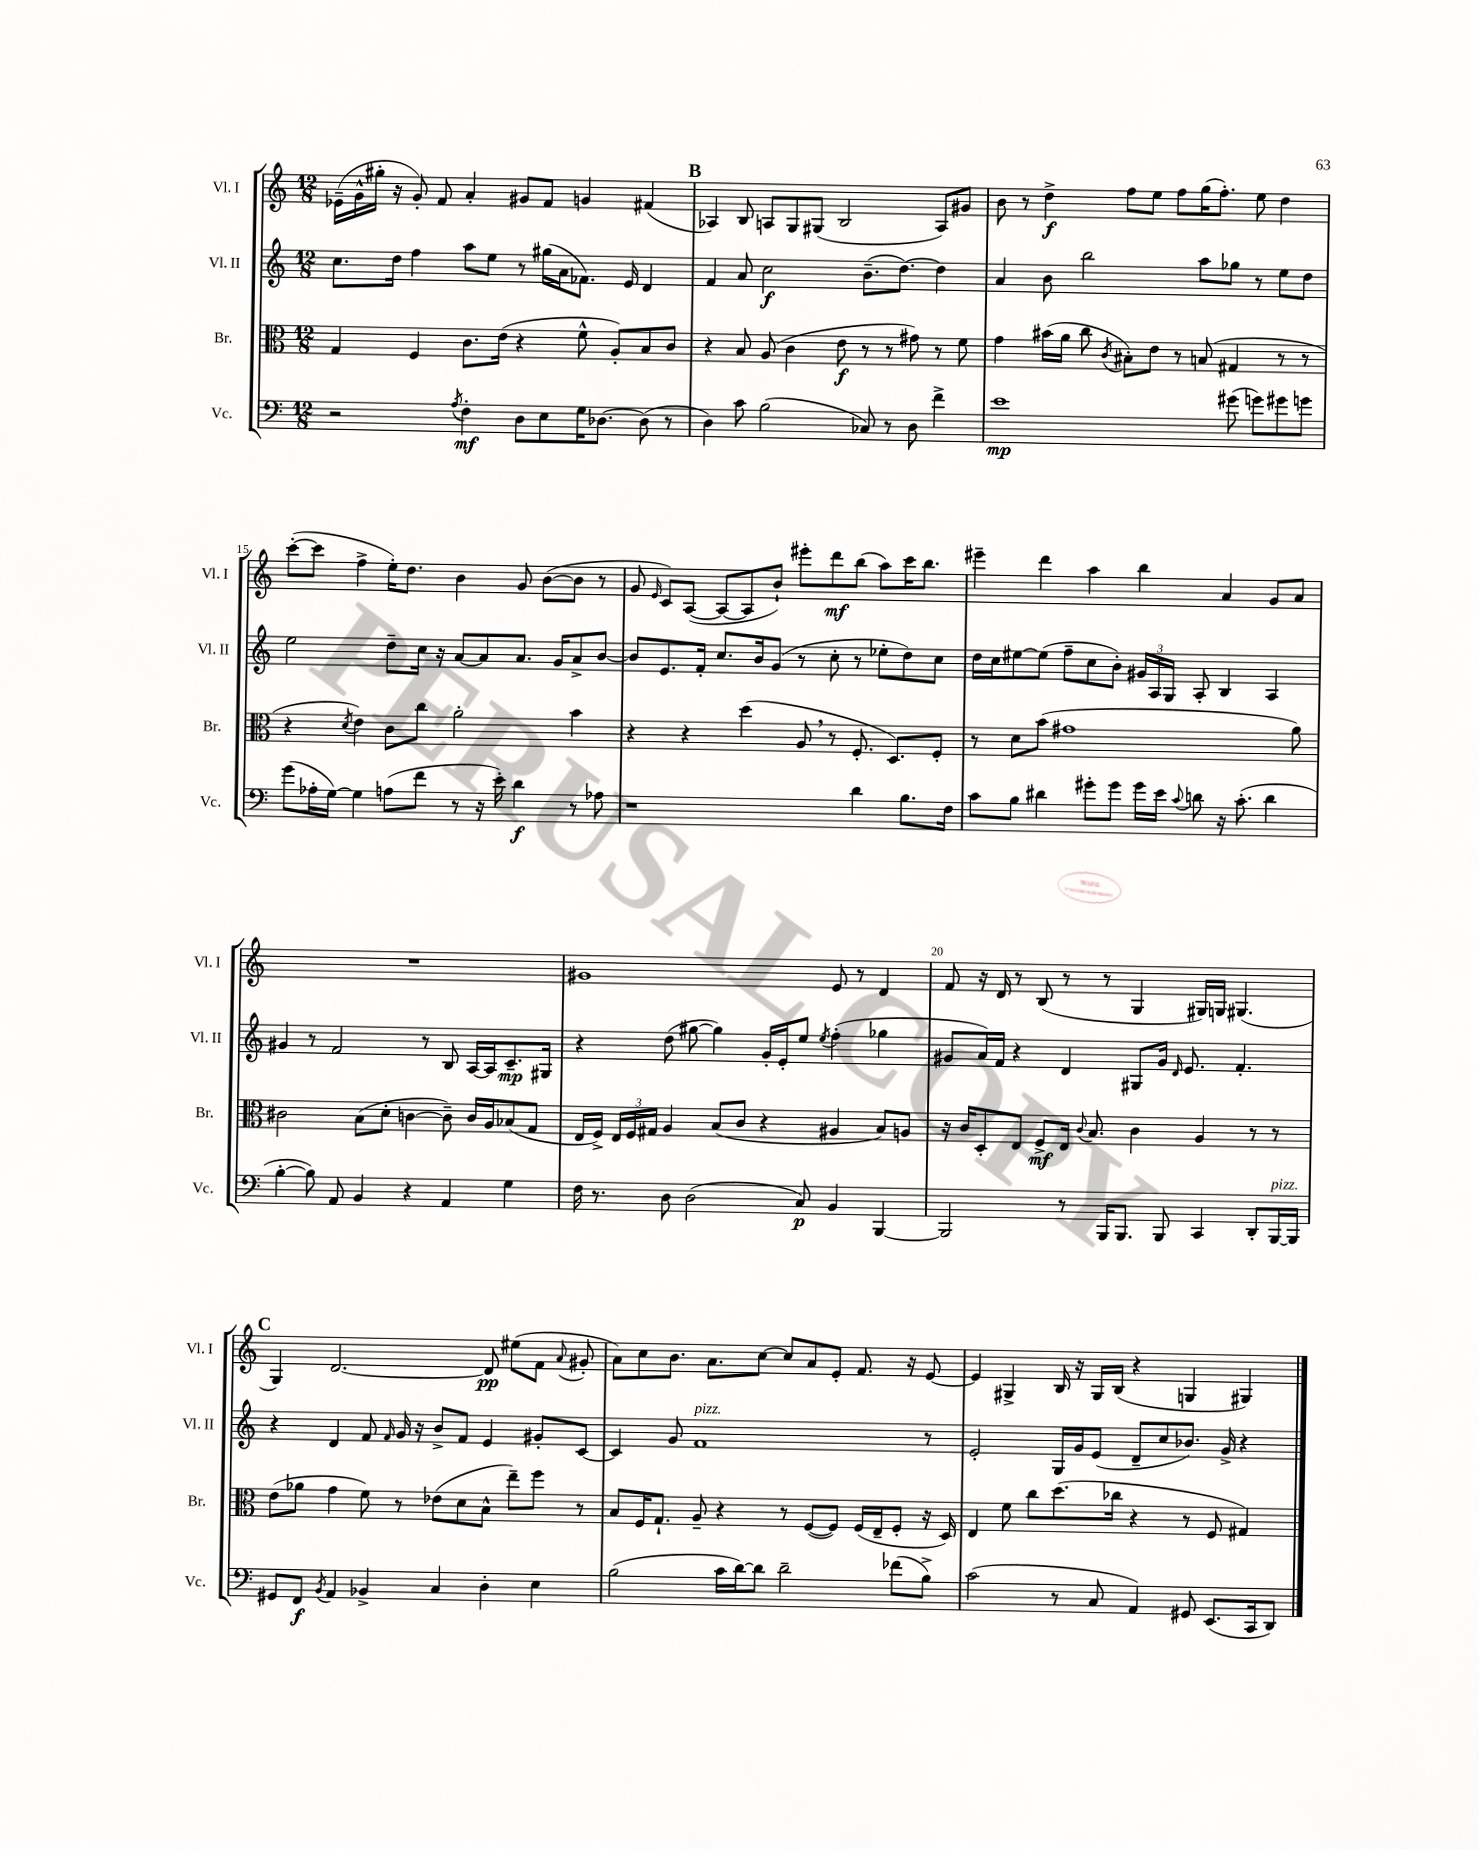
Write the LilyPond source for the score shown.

<<
\new StaffGroup <<
\new Staff = "s0" \with { instrumentName = "Vl. I" shortInstrumentName = "Vl. I" } {
    \clef treble \key c \major \numericTimeSignature \time 12/8
    \autoBeamOff ees'16[--( g'16-^ gis''16]-. r16 g'8-.) f'8 a'4-. gis'8[ f'8] g'4 fis'4( |
    \mark \markup { \bold "B" } aes4) b8 a8[ g8 gis8]( b2 a8[) gis'8] |
    b'8 r8 d''4->\f f''8[ e''8] f''8[ g''16( f''8.]-.) e''8 d''4 |
    c'''8[~-.( c'''8] f''4-> e''16[-.) d''8.] b'4 g'8 b'8[~( b'8] r8 |
    g'8 \grace { e'16 } c'8[) a8]~( a8[~ a8 b'8]-!) eis'''8[-. d'''8\mf b''8]( a''8[) c'''16 b''8.] |
    eis'''4-- d'''4 a''4 b''4 a'4 g'8[ a'8] |
    R1. |
    gis'1 e'8 r8 d'4 |
    f'8 r16 d'16 r8 b8( r8 r8 g4 gis16[) g16] gis4.( |
    \mark \markup { \bold "C" } g4) d'2.~ d'8\pp eis''8[( f'8] \appoggiatura { a'8 } gis'8-. |
    a'8[) c''8 b'8.] a'8.[ c''8]~ c''8[ a'8 e'8]-. f'8. r16 e'8~ |
    e'4 gis4-> b16 r16 gis16[ b16]( r4 g4 gis4) \bar "|." |
}
\new Staff = "s1" \with { instrumentName = "Vl. II" shortInstrumentName = "Vl. II" } {
    \clef treble \key c \major \numericTimeSignature \time 12/8
    \autoBeamOff c''8.[ d''16] f''4 a''8[ e''8] r8 gis''16[( a'16 fes'8.]) e'16 d'4 |
    \mark \markup { \bold "B" } f'4 a'8 c''2\f b'8.[--( d''8.]~) d''4 |
    a'4 b'8 b''2 a''8[ ges''8] r8 e''8[ d''8] |
    e''2 d''8[-- c''16] r16 a'8[~ a'8 a'8.] g'16[ a'8-> b'8]~ |
    b'8[ e'8. f'16]-. c''8.[ b'16 g'8]( r8 c''8-. r8 ees''8[-. d''8) c''8] |
    d''16[ c''16 eis''8~ eis''8]( f''8[-- c''8 b'8]-.) \tuplet 3/2 { gis'16[ a16 g16] } a8-. b4 a4 |
    gis'4 r8 f'2 r8 b8 a16[~ a16 c'8.--\mp gis16] |
    r4 d''8( gis''8~ gis''4) g'16[-. e'16-. e''8] \acciaccatura { e''8 } f''4-.( ges''4 |
    gis'8[ a'16) f'16] r4 d'4 gis8[ gis'16] \grace { d'16 } e'8. f'4.-. |
    \mark \markup { \bold "C" } r4 d'4 f'8 \grace { f'16 } g'16 r16 b'8[-> f'8] e'4 gis'8[-. c'8]~ |
    c'4 g'8 f'1^\markup { \italic "pizz." } r8 |
    e'2-. g16[ g'16 e'8]( d'8[-- c''8 bes'8.]) g'16-> r4 \bar "|." |
}
\new Staff = "s2" \with { instrumentName = "Br." shortInstrumentName = "Br." } {
    \clef alto \key c \major \numericTimeSignature \time 12/8
    \autoBeamOff g4 f4 c'8.[ e'16]( r4 f'8-^ a8[-.) b8 c'8] |
    \mark \markup { \bold "B" } r4 b8 a8( c'4 e'8\f r8 r8 gis'8) r8 f'8 |
    g'4 bis'16[( a'16] c''8 \acciaccatura { c'8 } bis8[-.) e'8] r8 b8( gis4 r8 r8 |
    r4 \acciaccatura { d'8 } e'4) c'8[ c''8] a'2-. b'4 |
    r4 r4 d''4( a8 \breathe r8 f8.-. d8.[) f8]-. |
    r8 d'8[ b'8]( gis'1 a'8) |
    cis'2 b8[( d'8]-. c'4~ c'8--) c'16[ a16 bes8( g8] |
    e16[ f16]->) \tuplet 3/2 { e16[ f16 gis16] } a4 b8[( c'8] r4 ais4 b8[) a8] |
    r16 c'16[ d8-. e8] f8[->\mf e16] \appoggiatura { c'8 } b8. c'4 a4 r8 r8 |
    \mark \markup { \bold "C" } e'8[( aes'8] g'4 f'8) r8 ees'8[( d'8 b8]-^ e''8[--) f''8] r8 |
    b8[ f16 g8.]-! a8-- r4 r8 f8[~( f8]) f16[( e16-- f8]-. r16 d16) |
    e4 f'8 c''8[ d''8.( ces''16] r4 r8 f8 gis4) \bar "|." |
}
\new Staff = "s3" \with { instrumentName = "Vc." shortInstrumentName = "Vc." } {
    \clef bass \key c \major \numericTimeSignature \time 12/8
    \autoBeamOff r2 \acciaccatura { a8 } f4-.\mf d8[ e8 g16 des8.]~ des8( r8 |
    \mark \markup { \bold "B" } d4) c'8 b2( ces8) r8 d8 f'4-> |
    e'1\mp gis'8( g'8[) gis'8 g'8] |
    g'8[( aes16-. g16]~) g4 a8[( f'8] r8 r16 e'16-.) d'4\f r8 aes8 |
    r1 d'4 b8.[ f16] |
    c'8[ b8] dis'4 gis'8[-. gis'8] gis'16[ e'16] \appoggiatura { c'8 } d'8 r16 c'8.-.( d'4 |
    b4~-. b8) a,8 b,4 r4 a,4 g4 |
    f16 r8. d8 d2( c8\p) b,4 b,,4~ |
    b,,2 r8 b,,16[ b,,8.] b,,8 c,4 d,8[-. b,,16~^\markup { \italic "pizz." } b,,16] |
    \mark \markup { \bold "C" } gis,8[ f,8]\f \acciaccatura { b,8 } a,4 bes,4-> c4 d4-. e4 |
    b2( c'16[ d'16~) d'8] d'2-- fes'8[( b8]->) |
    c'2( r8 c8 a,4) gis,8 e,8.[( c,16 d,8]) \bar "|." |
}
>>
>>
\layout { \context { \Score currentBarNumber = #12 \override BarNumber.break-visibility = ##(#f #t #t) barNumberVisibility = #(every-nth-bar-number-visible 5) } }
